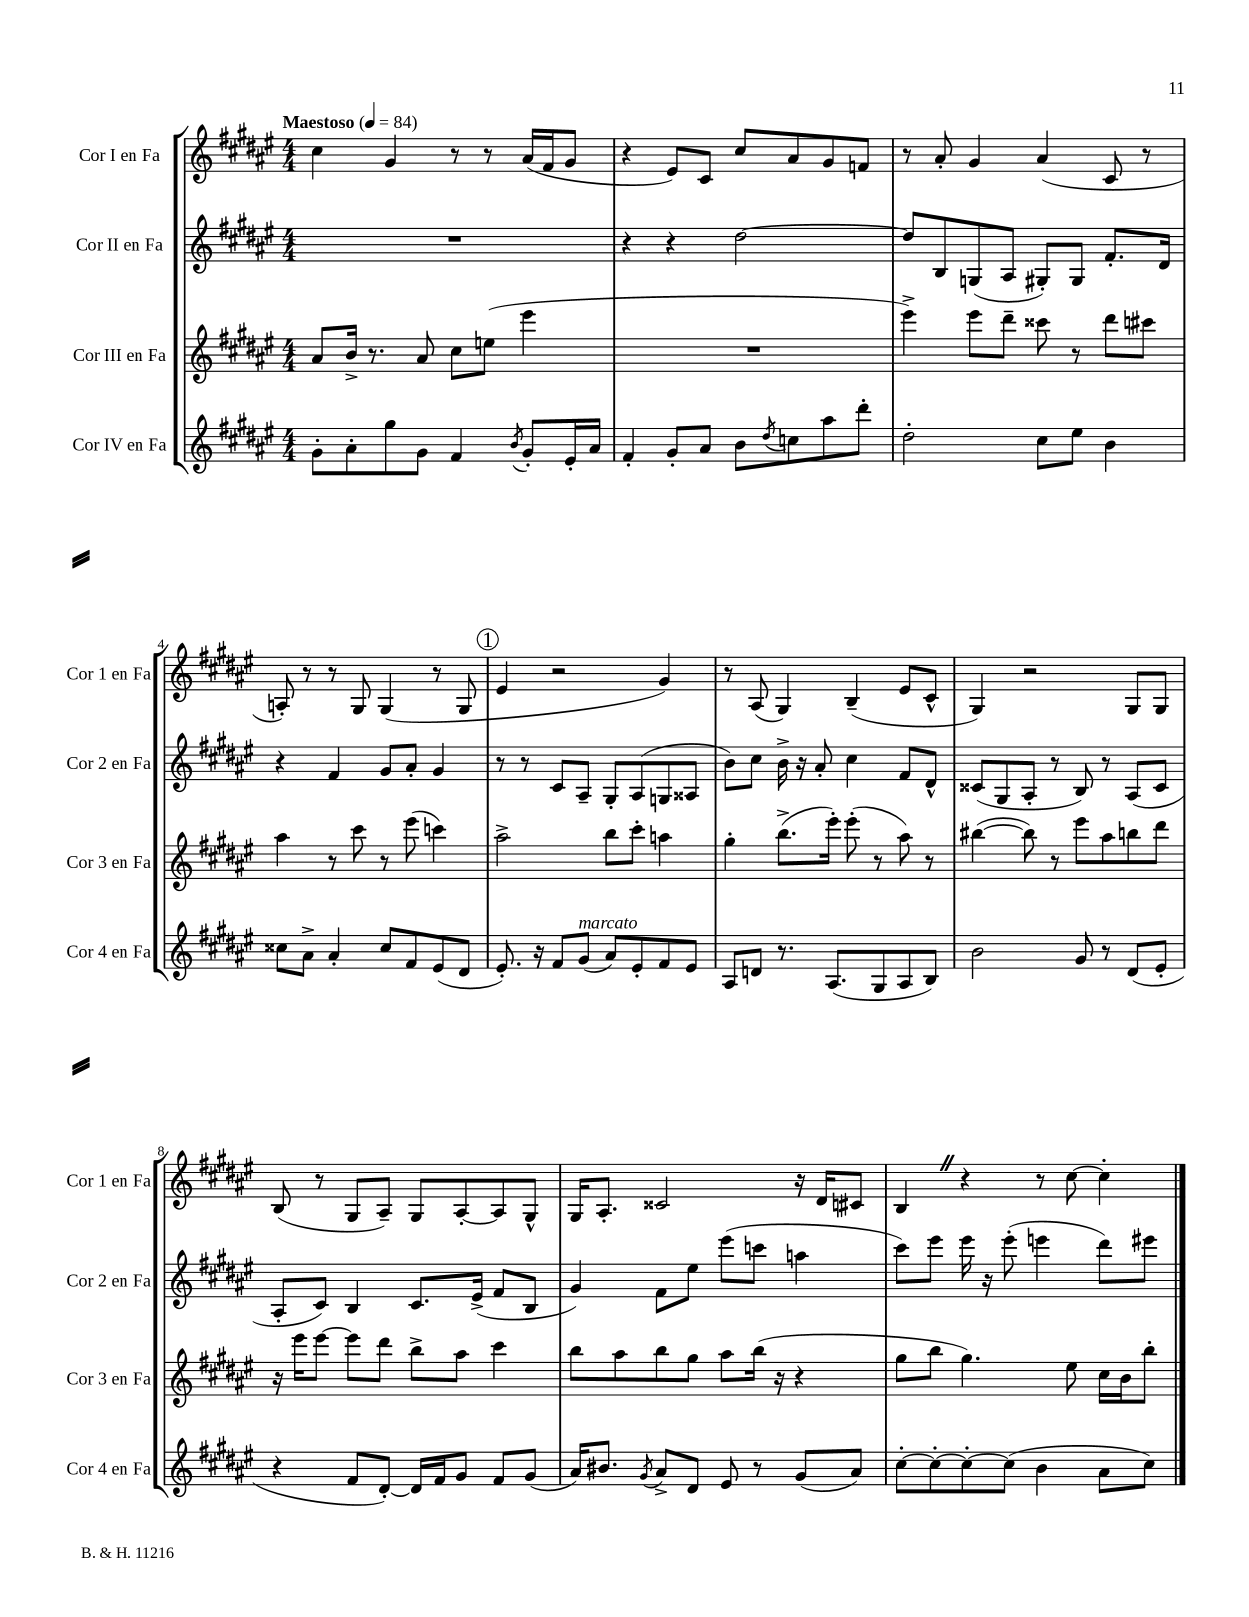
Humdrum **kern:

**kern	**kern	**kern	**kern
*staff4	*staff3	*staff2	*staff1
*clefG2	*clefG2	*clefG2	*clefG2
*k[f#c#g#d#a#e#]	*k[f#c#g#d#a#e#]	*k[f#c#g#d#a#e#]	*k[f#c#g#d#a#e#]
*M4/4	*M4/4	*M4/4	*M4/4
*MM84	*MM84	*MM84	*MM84
8g#'	8a#	1r	4cc#
8a#'	16b^	.	.
.	8.r	.	.
8gg#	.	.	4g#
8g#	8a#	.	.
4f#	8cc#	.	8r
.	(8ee	.	8r
8qb	.	.	.
8g#'	4eee#	.	(16a#
.	.	.	16f#
16e#'	.	.	8g#
16a#	.	.	.
=	=	=	=
4f#'	1r	4r	4r
8g#'	.	4r	8e#)
8a#	.	.	8c#
8b	.	[2dd#	8cc#
8qdd#	.	.	.
8cc	.	.	8a#
8aa#	.	.	8g#
8ddd#'	.	.	8f
=	=	=	=
2dd#'	4eee#^)	8dd#]	8r
.	.	8B	8a#'
.	8eee#	(8G	4g#
.	8ddd#~	8A#	.
8cc#	8ccc##	8G#')	(4a#
8ee#	8r	8G#	.
4b	8ddd#	8.f#'	8c#
.	8ccc#	.	8r
.	.	16d#	.
=	=	=	=
8cc##	4aa#	4r	8A')
8a#^	.	.	8r
4a#'	8r	4f#	8r
.	8ccc#	.	8G#
8cc##	8r	8g#	(4G#
8f#	(8eee#	8a#'	.
(8e#	4ccc)	4g#	8r
8d#	.	.	8G#
=	=	=	=
8.e#')	2aa#^	8r	4e#
.	.	8r	.
16r	.	.	.
8f#	.	8c#	2r
(8g#	.	8A#~	.
8a#)	8bb	8G#'	.
8e#'	8ccc#'	(8A#	.
8f#	4aa	8G	4g#)
8e#	.	8A##	.
=	=	=	=
8A#	4gg#'	8b)	8r
8d	.	8cc#	(8A#
8.r	(8.bb^	16b^	4G#)
.	.	16r	.
.	.	8a#'	.
(8.A#	16eee#')	.	.
.	(8eee#'	4cc#	(4B~
8G#	8r	.	.
8A#	8aa#)	8f#	8e#
8B)	8r	8d#^^	8c#^^
=	=	=	=
2b	([4bb#	(8c##	4G#)
.	.	8G#	.
.	8bb#])	8A#'	2r
.	8r	8r	.
8g#	8eee#	8B)	.
8r	8aa#	8r	.
(8d#	8bb	(8A#	8G#
8e#'	8ddd#	8c##	8G#
=	=	=	=
4r	16r	8A#'	(8B
.	16eee#	.	.
.	[8eee#	8c#)	8r
8f#	8eee#]	4B	8G#
[8d#')	8ddd#	.	8A#~)
16d#]	8bb^	8.c#	8G#
16f#	.	.	.
8g#	8aa#	.	[8A#'
.	.	(16e#^	.
8f#	4ccc#	8f#	8A#]
(8g#	.	8B	8G#^^
=	=	=	=
16a#)	8bb	4g#)	16G#
8.b#	.	.	8.A#'
.	8aa#	.	.
8qg#	.	.	.
8a#^	8bb	8f#	2c##
8d#	8gg#	8ee#	.
8e#	8aa#	(8eee#	.
8r	(16bb	8ccc	.
.	16r	.	.
(8g#	4r	4aa	16r
.	.	.	16d#
8a#)	.	.	8c#
=	=	=	=
[8cc#'	8gg#	8ccc#)	4B
8cc#'_	8bb	8eee#	.
8cc#'_	4.gg#)	16eee#	4r
.	.	16r	.
(8cc#]	.	(8eee#'	.
4b	.	4eee	8r
.	8ee#	.	[8cc#
8a#	16cc#	8ddd#)	4cc#']
.	16b	.	.
8cc#)	8bb'	8eee#	.
==	==	==	==
*-	*-	*-	*-
